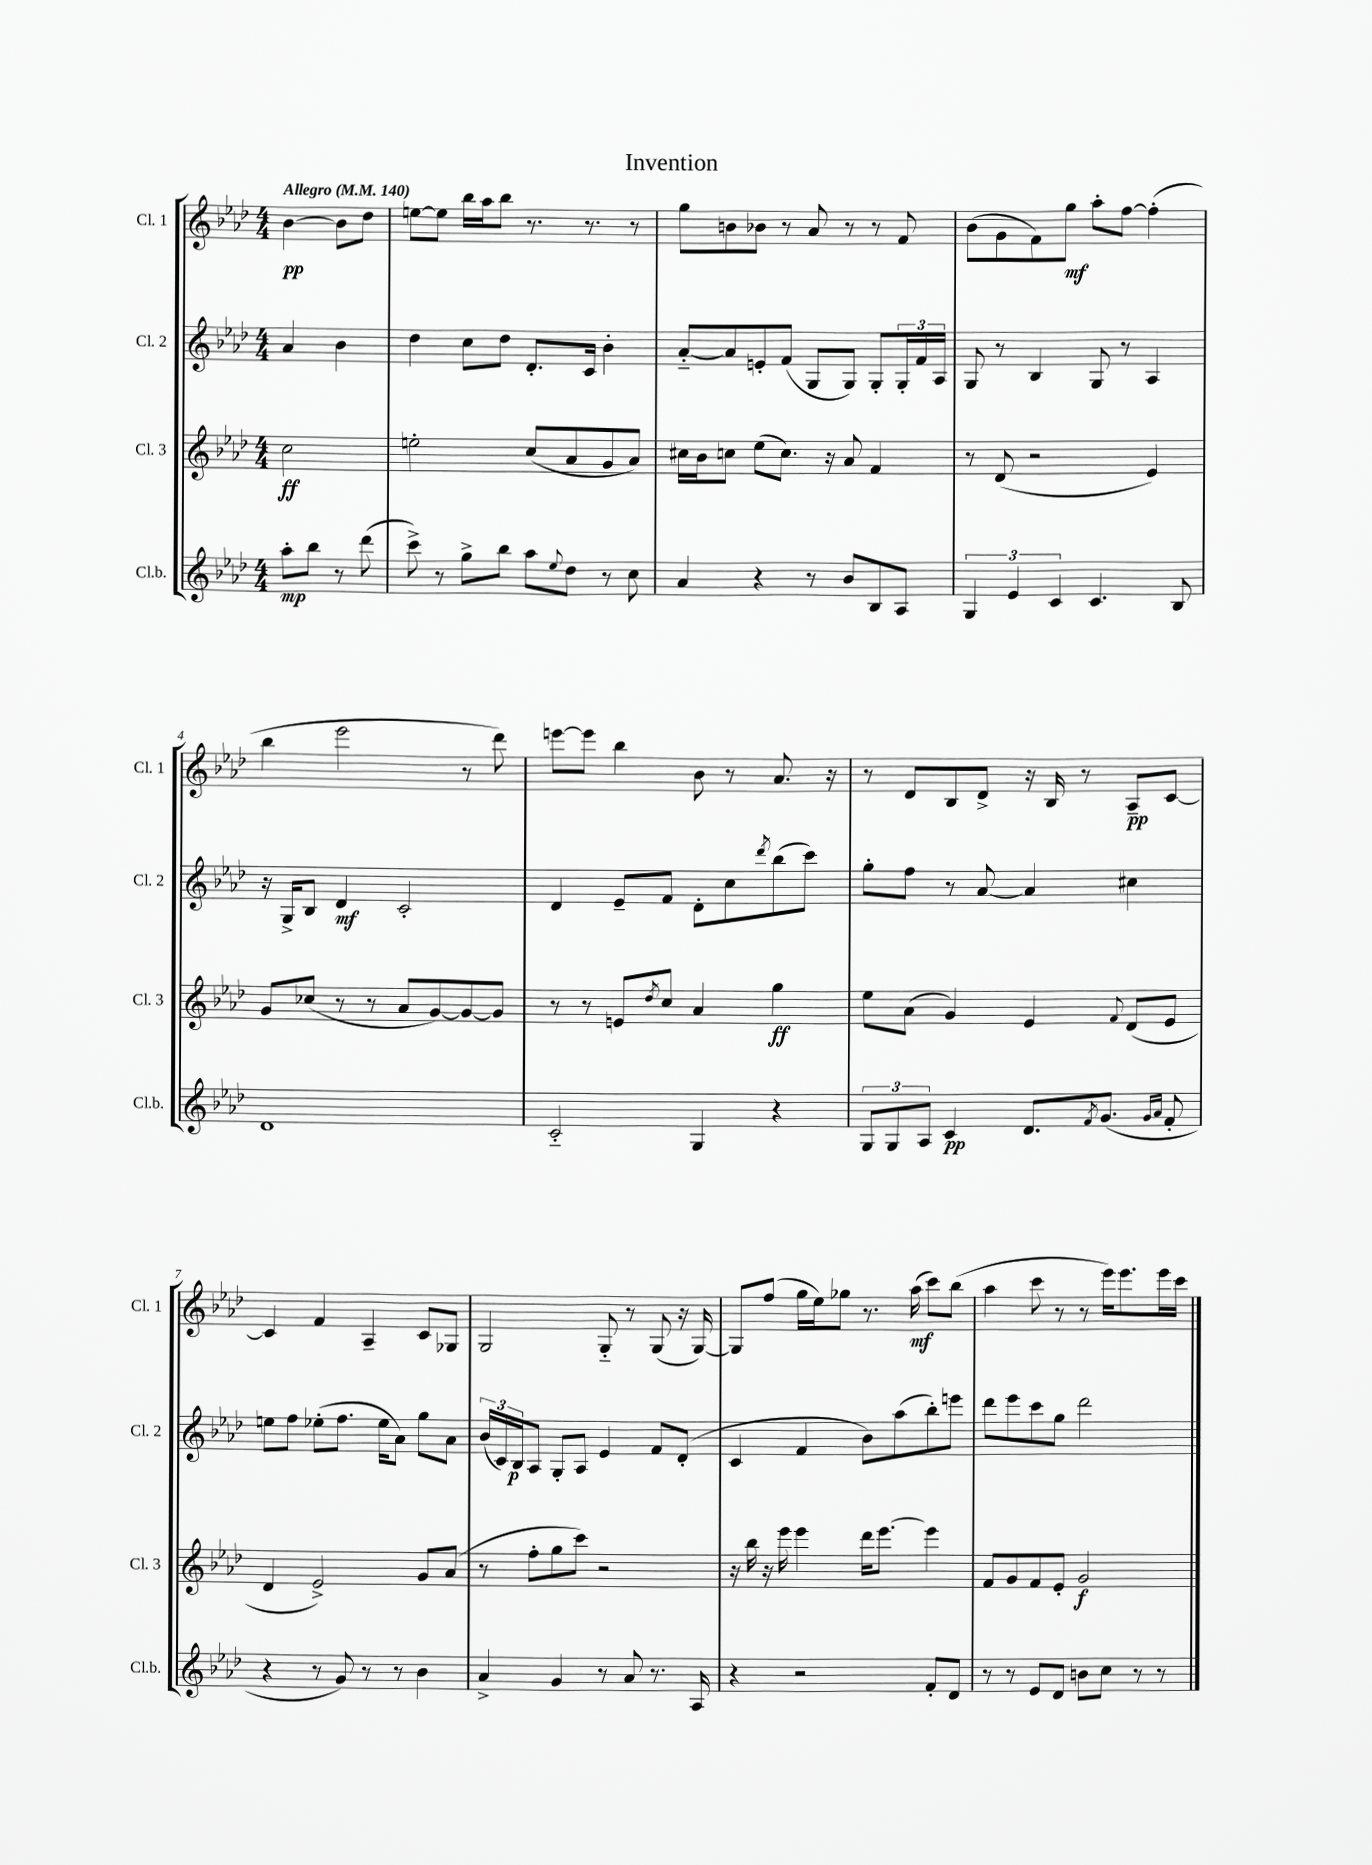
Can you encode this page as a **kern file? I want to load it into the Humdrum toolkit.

**kern	**dynam	**kern	**dynam	**kern	**dynam	**kern	**dynam
*part4	*part4	*part3	*part3	*part2	*part2	*part1	*part1
*staff4	*staff4	*staff3	*staff3	*staff2	*staff2	*staff1	*staff1
*I"Cl.b.	*	*I"Cl. 3	*	*I"Cl. 2	*	*I"Cl. 1	*
*I'Cl.b.	*	*I'Cl. 3	*	*I'Cl. 2	*	*I'Cl. 1	*
*clefG2	*	*clefG2	*	*clefG2	*	*clefG2	*
*k[b-e-a-d-]	*	*k[b-e-a-d-]	*	*k[b-e-a-d-]	*	*k[b-e-a-d-]	*
*M4/4	*	*M4/4	*	*M4/4	*	*M4/4	*
*MM140	*	*MM140	*	*MM140	*	*MM140	*
=	=	=	=	=	=	=	=
!	!	!	!	!	!	!LO:TX:a:B:t=Allegro	!
8aa-'\L	mp	2cc\	ff	4a-/	.	[4b-\	pp
8bb-\J	.	.	.	.	.	.	.
8r	.	.	.	4b-\	.	8b-\L]	.
(8ddd-\	.	.	.	.	.	8dd-\J	.
=1	=1	=1	=1	=1	=1	=1	=1
8ccc^\)	.	2een'\	.	4dd-\	.	[8een\L	.
8r	.	.	.	.	.	8ee\J]	.
8gg^\L	.	.	.	8cc\L	.	16bb-\LL	.
.	.	.	.	.	.	16aa-\J	.
8bb-\J	.	.	.	8dd-\J	.	8bb-\J	.
8aa-\L	.	(8cc/L	.	8.d-'/L	.	8.r	.
8qqee-/	.	.	.	.	.	.	.
8dd-\J	.	8a-/	.	.	.	.	.
.	.	.	.	16c/Jk	.	8.r	.
8r	.	8g/	.	4b-'\	.	.	.
8cc\	.	8a-/J)	.	.	.	8r	.
=2	=2	=2	=2	=2	=2	=2	=2
4a-/	.	16cc#X\LL	.	[8a-/L	.	8gg\L	.
.	.	16b-\J	.	.	.	.	.
.	.	8ccn\J	.	8a-/]	.	8bn\	.
4r	.	(8ee-\L	.	8en'/	.	8b-X\J	.
.	.	8.cc\J)	.	(8f/J	.	8r	.
8r	.	.	.	8G/L	.	8a-/	.
.	.	16r	.	.	.	.	.
8b-/L	.	8a-/	.	8G/J)	.	8r	.
8B-/	.	4f/	.	8G'/L	.	8r	.
8A-/J	.	.	.	24G'/L	.	8f/	.
.	.	.	.	24f/	.	.	.
.	.	.	.	24A-/JJ	.	.	.
=3	=3	=3	=3	=3	=3	=3	=3
6G/	.	8r	.	8G/	.	(8b-\L	.
.	.	(8d-/	.	8r	.	8g\	.
6e-/	.	.	.	.	.	.	.
.	.	2r	.	4B-/	.	8f\)	.
6c/	.	.	.	.	.	.	.
.	.	.	.	.	.	8gg\J	mf
4.c/	.	.	.	8G/	.	8aa-'\L	.
.	.	.	.	8r	.	[8ff\J	.
.	.	4e-/)	.	4A-/	.	(4ff'\]	.
8B-/	.	.	.	.	.	.	.
!!LO:LB:g=z
=4	=4	=4	=4	=4	=4	=4	=4
1d-	.	8g/L	.	16r	.	4bb-\	.
.	.	.	.	16G^/KL	.	.	.
.	.	(8cc-X/J	.	8B-/J	.	.	.
.	.	8r	.	4d-/	mf	2eee-\	.
.	.	8r	.	.	.	.	.
.	.	8a-/L	.	2c'/	.	.	.
.	.	[8g/)	.	.	.	.	.
.	.	8g/_	.	.	.	8r	.
.	.	8g/J]	.	.	.	8ddd-\)	.
=5	=5	=5	=5	=5	=5	=5	=5
2c/	.	8r	.	4d-/	.	[8eeen\L	.
.	.	8r	.	.	.	8eee\J]	.
.	.	8en/L	.	8e-~/L	.	4bb-\	.
.	.	8qdd-/	.	.	.	.	.
.	.	8cc/J	.	8f/J	.	.	.
4G/	.	4a-/	.	8d-'\L	.	8b-\	.
.	.	.	.	8cc\	.	8r	.
.	.	.	.	8qddd-/	.	.	.
4r	.	4gg\	ff	(8bb-\	.	8.a-/	.
.	.	.	.	8ccc\J)	.	.	.
.	.	.	.	.	.	16r	.
=6	=6	=6	=6	=6	=6	=6	=6
12G/L	.	8ee-\L	.	8gg'\L	.	8r	.
12G/	.	.	.	.	.	.	.
.	.	(8a-\J	.	8ff\J	.	8d-/L	.
12A-/J	.	.	.	.	.	.	.
4c/	pp	4g/)	.	8r	.	8B-/	.
.	.	.	.	[8a-/	.	8d-^/J	.
8.d-/L	.	4e-/	.	4a-/]	.	16r	.
.	.	.	.	.	.	16B-/	.
.	.	.	.	.	.	8r	.
8qf/	.	.	.	.	.	.	.
(8.g/J	.	.	.	.	.	.	.
.	.	8qqf/	.	.	.	.	.
.	.	(8d-/L	.	4cc#X\	.	8A-~/L	pp
16qqg/LL	.	.	.	.	.	.	.
16qqa-/JJ	.	.	.	.	.	.	.
8f'/	.	8e-/J	.	.	.	[8c/J	.
!!LO:LB:g=z
=7	=7	=7	=7	=7	=7	=7	=7
4r	.	4d-/	.	8een\L	.	4c/]	.
.	.	.	.	8ff\J	.	.	.
8r	.	2e-^/)	.	(8ee-X'\L	.	4f/	.
8g/)	.	.	.	8.ff\J	.	.	.
8r	.	.	.	.	.	4A-~/	.
.	.	.	.	16ee-\KL	.	.	.
8r	.	.	.	8a-\J)	.	.	.
4b-\	.	8g/L	.	8gg\L	.	8c/L	.
.	.	(8a-/J	.	8a-\J	.	8G-X/J	.
=8	=8	=8	=8	=8	=8	=8	=8
4a-^/	.	8r	.	(24b-/LL	.	2G/	.
.	.	.	.	24c/)	.	.	.
.	.	.	.	24B-/J	p	.	.
.	.	8ff'\L	.	8A-/J	.	.	.
4g/	.	8gg\	.	8G'/L	.	.	.
.	.	8ccc\J)	.	8A-/J	.	.	.
8r	.	2r	.	4e-/	.	8G/	.
8a-/	.	.	.	.	.	8r	.
8.r	.	.	.	8f/L	.	(8G/	.
.	.	.	.	(8d-'/J	.	16r	.
16A-/	.	.	.	.	.	[16G/)	.
=9	=9	=9	=9	=9	=9	=9	=9
4r	.	16r	.	4c/	.	8G/L]	.
.	.	16bb-\	.	.	.	.	.
.	.	16r	.	.	.	(8ff/J	.
.	.	16eee-\	.	.	.	.	.
2r	.	4eee-\	.	4f/	.	16gg\LL	.
.	.	.	.	.	.	16ee-\J)	.
.	.	.	.	.	.	8gg-X\J	.
.	.	16ddd-\KL	.	8b-\L)	.	8.r	.
.	.	[8.eee-\J	.	.	.	.	.
.	.	.	.	(8aa-\	.	.	.
.	.	.	.	.	.	(16aa-\	mf
8f'/L	.	4eee-\]	.	8bb-'\)	.	8ccc\L)	.
8d-/J	.	.	.	8eeen\J	.	(8bb-\J	.
=10	=10	=10	=10	=10	=10	=10	=10
8r	.	8f/L	.	8ddd-\L	.	4aa-\	.
8r	.	8g/	.	8eee-\	.	.	.
8e-/L	.	8f/	.	8ccc\	.	8ccc\	.
8d-/J	.	8e-'/J	.	8gg\J	.	8r	.
8bn\L	.	2g/	f	2ddd-\	.	8r	.
8cc\J	.	.	.	.	.	16eee-\KL)	.
.	.	.	.	.	.	8.eee-\	.
8r	.	.	.	.	.	.	.
8r	.	.	.	.	.	16eee-\L	.
.	.	.	.	.	.	16ccc\JJ	.
==	==	==	==	==	==	==	==
*-	*-	*-	*-	*-	*-	*-	*-
